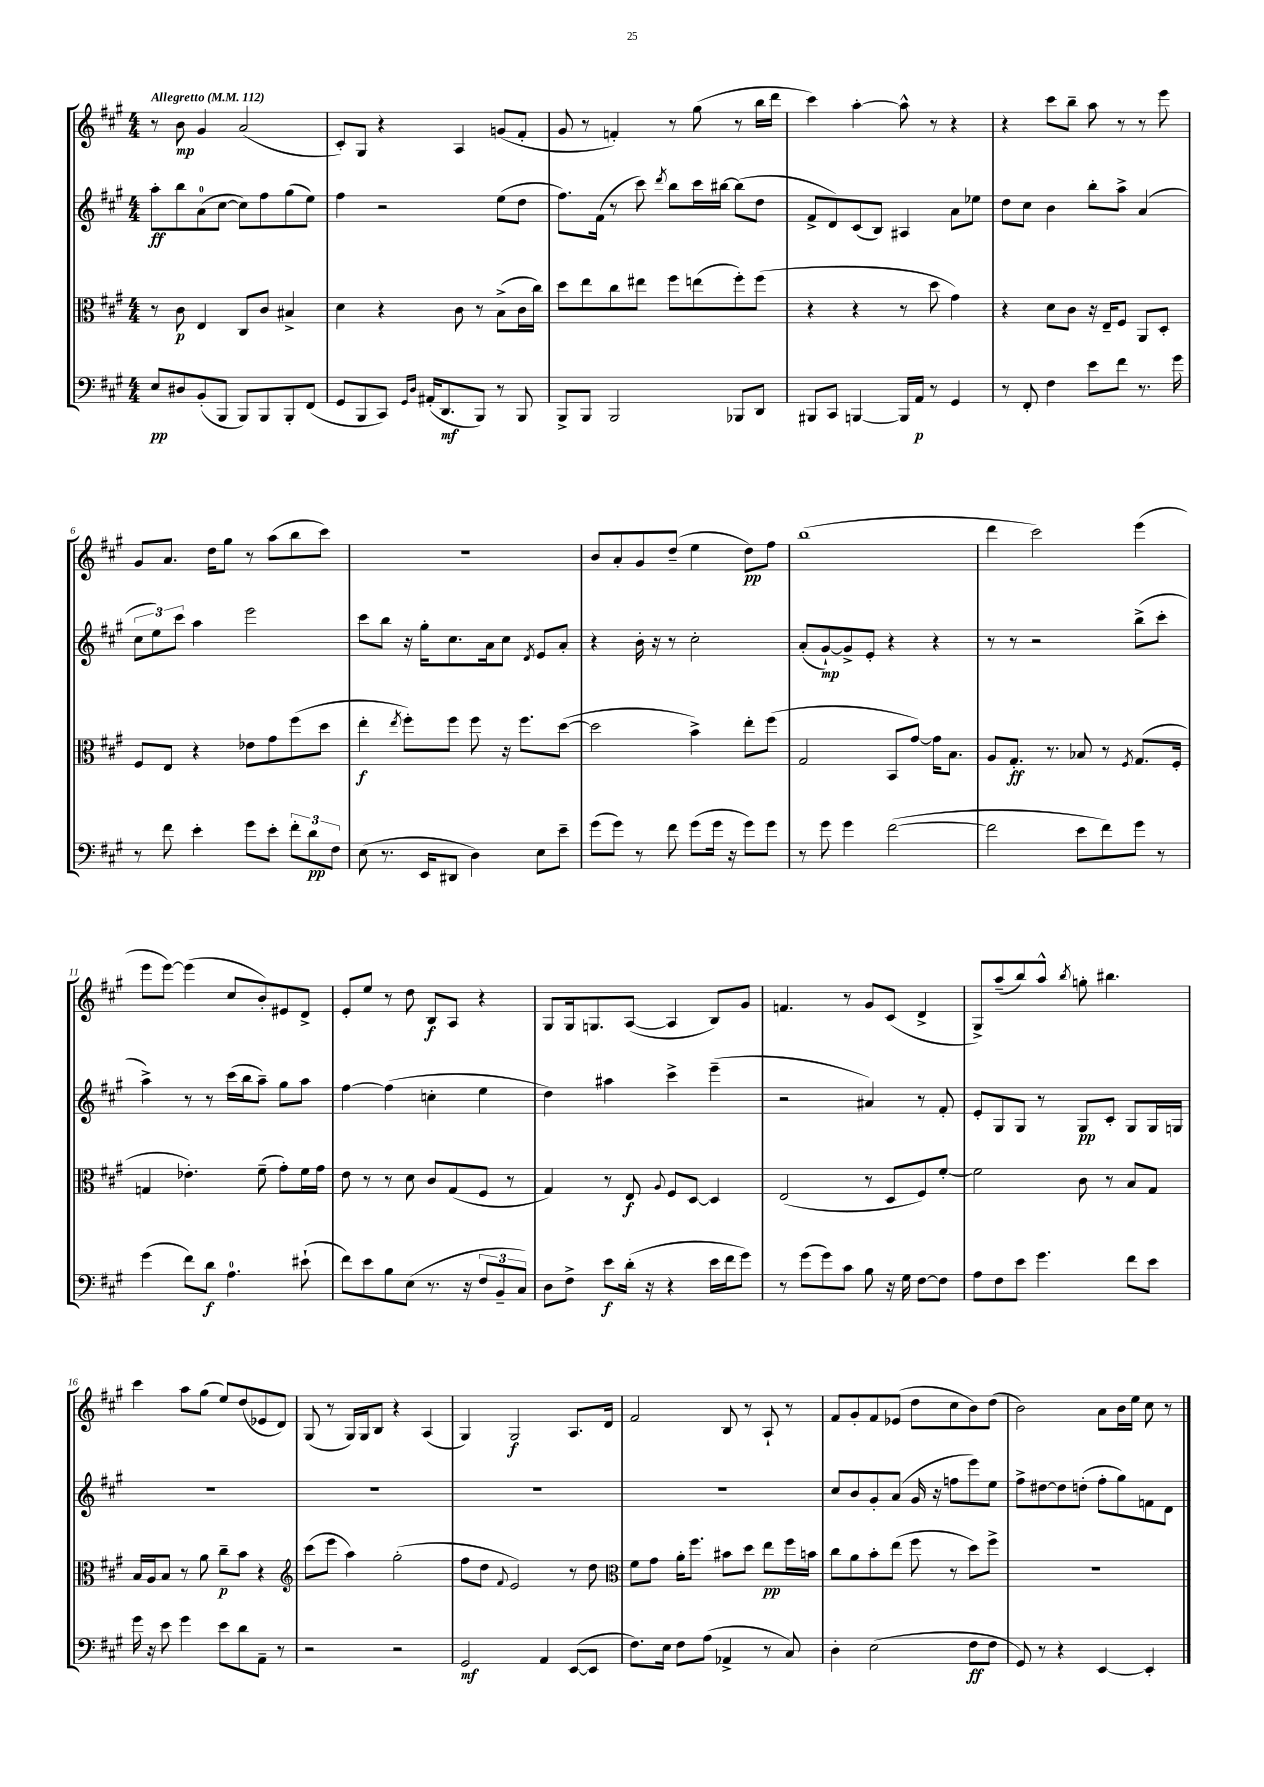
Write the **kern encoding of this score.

**kern	**kern	**kern	**kern
*staff4	*staff3	*staff2	*staff1
*clefF4	*clefC3	*clefG2	*clefG2
*k[f#c#g#]	*k[f#c#g#]	*k[f#c#g#]	*k[f#c#g#]
*M4/4	*M4/4	*M4/4	*M4/4
*MM112	*MM112	*MM112	*MM112
8E	8r	8aa'	8r
8D#	8c#	8bb	8b
(8BB'	4E	(8a	4g#
8BBB	.	[8cc#	.
8BBB)	8C#	8cc#])	(2a
8BBB	8c#	8ff#	.
8BBB'	4B#^	(8gg#	.
(8FF#	.	8ee)	.
=	=	=	=
8GG#	4d	4ff#	8c#')
8BBB	.	.	8G#
8CC#)	4r	2r	4r
16qqGG#	.	.	.
16qqD	.	.	.
(16AA#'	.	.	.
8.DD	.	.	.
.	8c#	.	4A
8BBB)	8r	.	.
8r	(8B^	(8ee	(8g
8BBB	16c#	8dd	8f#'
.	16cc#)	.	.
=	=	=	=
8BBB^	8dd	8.ff#)	8g#
8BBB	8ee	.	8r
.	.	(16f#	.
2BBB	8cc#	8r	4f')
.	8ee#	8ccc#)	.
.	.	8qddd	.
.	8ff#	8bb	8r
.	(8ee	16ccc#	(8gg#
.	.	[16bb#	.
8BBB-	8ff#')	(8bb#]	8r
8DD	(8ff#	8dd	16bb
.	.	.	16ddd
=	=	=	=
8BBB#	4r	8f#^	4ccc#)
8CC#	.	8d)	.
[4BBB	4r	(8c#	[4aa'
.	.	8B)	.
16BBB]	8r	4A#	8aa^^]
16AA	.	.	.
8r	8dd	.	8r
4GG#	4g#)	8a	4r
.	.	8ee-	.
=	=	=	=
8r	4r	8dd	4r
8FF#'	.	8cc#	.
4F#	8d	4b	8ccc#
.	8c#	.	8bb~
8e	16r	8bb'	8aa
.	16E~	.	.
8f#	8F#	8aa^	8r
8.r	8AA	(4a	8r
.	8D'	.	8eee
16g#	.	.	.
=	=	=	=
8r	8F#	12cc#	8g#
.	.	12ee)	.
8f#	8E	.	8.a
.	.	12ccc#	.
4e'	4r	4aa	.
.	.	.	16dd
.	.	.	8gg#
8g#	8e-	2eee	8r
8e'	8g#	.	(8aa
12f#'	(8ff#	.	8bb
12d	.	.	.
.	8dd	.	8ccc#)
12F#	.	.	.
=	=	=	=
(8E	4ee'	8ccc#	1r
8.r	.	8bb	.
.	8qee	.	.
.	8ff#')	16r	.
16EE	.	16gg#'	.
8DD#	8ff#	8.cc#	.
4D)	8ff#	.	.
.	.	16a	.
.	16r	8cc#	.
.	8.ff#	.	.
.	.	8qd	.
8E	.	8e	.
8e~	([8dd	8a'	.
=	=	=	=
(8g#	2dd]	4r	8b
8g#)	.	.	8a'
8r	.	16b'	8g#
.	.	16r	.
8f#	.	8r	(8dd~
(8g#	4b^)	2cc#'	4ee
16g#	.	.	.
16r	.	.	.
8g#)	8ee'	.	8dd)
8g#	(8ff#	.	8ff#
=	=	=	=
8r	2G#	(8a'	(1bb
8g#	.	[8g#`)	.
4g#	.	8g#^]	.
.	.	8e'	.
([2f#	8BB	4r	.
.	[8g#)	.	.
.	16g#]	4r	.
.	8.B	.	.
=	=	=	=
2f#]	8A	8r	4ddd
.	8.G#'	8r	.
.	.	2r	2ccc#)
.	8.r	.	.
8e	8B-	.	.
8f#)	8r	.	.
.	8qF#	.	.
8g#	(8.G#	(8bb^	(4eee
8r	.	8ccc#'	.
.	16F#'	.	.
=	=	=	=
(4g#	4G	4aa^)	8eee
.	.	.	[8eee)
8f#)	4.e-')	8r	(4eee]
8d	.	8r	.
4.A	.	(16ccc#	8cc#
.	.	16bb	.
.	(8f#~	8aa~)	8b')
.	8g#')	8gg#	8e#
(8e#`	16f#	8aa	8d^
.	16g#	.	.
=	=	=	=
8f#)	8e	[4ff#	8e'
8e	8r	.	8ee
8B	8r	(4ff#]	8r
(8E	8d	.	8dd
8.r	8c#	4cc'	8B
.	(8G#	.	8A
16r	.	.	.
12F#	8F#	4ee	4r
12BB~	.	.	.
.	8r	.	.
12C#)	.	.	.
=	=	=	=
8D	4G#)	4dd)	8G#
8F#^	.	.	16G#
.	.	.	8.G
8e	8r	4aa#	.
(16d'	8E	.	([8A
16r	.	.	.
.	8qqA	.	.
4r	8F#	4ccc#^	4A]
.	[8D	.	.
16e	4D]	(4eee~	8B)
16f#	.	.	.
8g#)	.	.	8g#
=	=	=	=
8r	(2E	2r	4.f
(8g#	.	.	.
8g#)	.	.	.
8c#	.	.	8r
8B	8r	4a#)	8g#
16r	8D	.	(8c#
16G#	.	.	.
[8F#	8F#)	8r	4d^
8F#]	[8f#'	8f#'	.
=	=	=	=
8A	2f#]	8e'	8G#^)
8F#	.	8G#	(8aa~
8e	.	8G#	8bb)
4.g#	.	8r	8aa^^
.	.	.	8qbb
.	8c#	8G#	8gg'
.	8r	8c#'	4.bb#
8f#	8B	8G#	.
8e	8G#	16G#	.
.	.	16G	.
=	=	=	=
16g#	16B	1r	4ccc#
16r	16A	.	.
8e	8B	.	.
4g#	8r	.	8aa
.	8a	.	(8gg#
8e	8cc#~	.	8ee)
8d	8b	.	(8dd
8AA~	4r	.	8e-
8r	.	.	8d)
=	=	=	=
*	*clefG2	*	*
2r	(8ccc#	1r	(8G#
.	8eee	.	8r
.	4aa)	.	16G#)
.	.	.	16G#
.	.	.	8B
2r	(2gg#'	.	4r
.	.	.	(4A
=	=	=	=
2GG#	8ff#	1r	4G#)
.	8dd	.	.
.	8qqf#	.	.
.	2e)	.	2G#
4AA	.	.	.
([8EE	8r	.	8.A
8EE]	8dd	.	.
.	.	.	16d
=	=	=	=
*	*clefC3	*	*
8.F#)	8f#	1r	2f#
.	8g#	.	.
16E	.	.	.
8F#	16a'	.	.
.	8.ff#	.	.
(8A	.	.	.
4AA-^	8b#	.	8B
.	8dd	.	8r
8r	8ee	.	8A`
8C#)	16ff#	.	8r
.	16b	.	.
=	=	=	=
4D'	8cc#	8cc#	8f#
.	8a	8b	8g#'
(2E	8b'	8g#'	8f#
.	(8ee	(8a	(8e-
.	8ff#	16g#	8dd
.	.	16r	.
.	8r	8ff	8cc#
8F#	8dd)	8eee)	8b)
8F#	8ff#^	8ee	(8dd
=	=	=	=
8GG#)	1r	8ff#^	2b)
8r	.	[8dd#	.
4r	.	8dd#]	.
.	.	(8dd'	.
[4EE	.	8ff#'	8a
.	.	8gg#)	16b
.	.	.	16ee
4EE']	.	8f	8cc#
.	.	8d	8r
==	==	==	==
*-	*-	*-	*-
